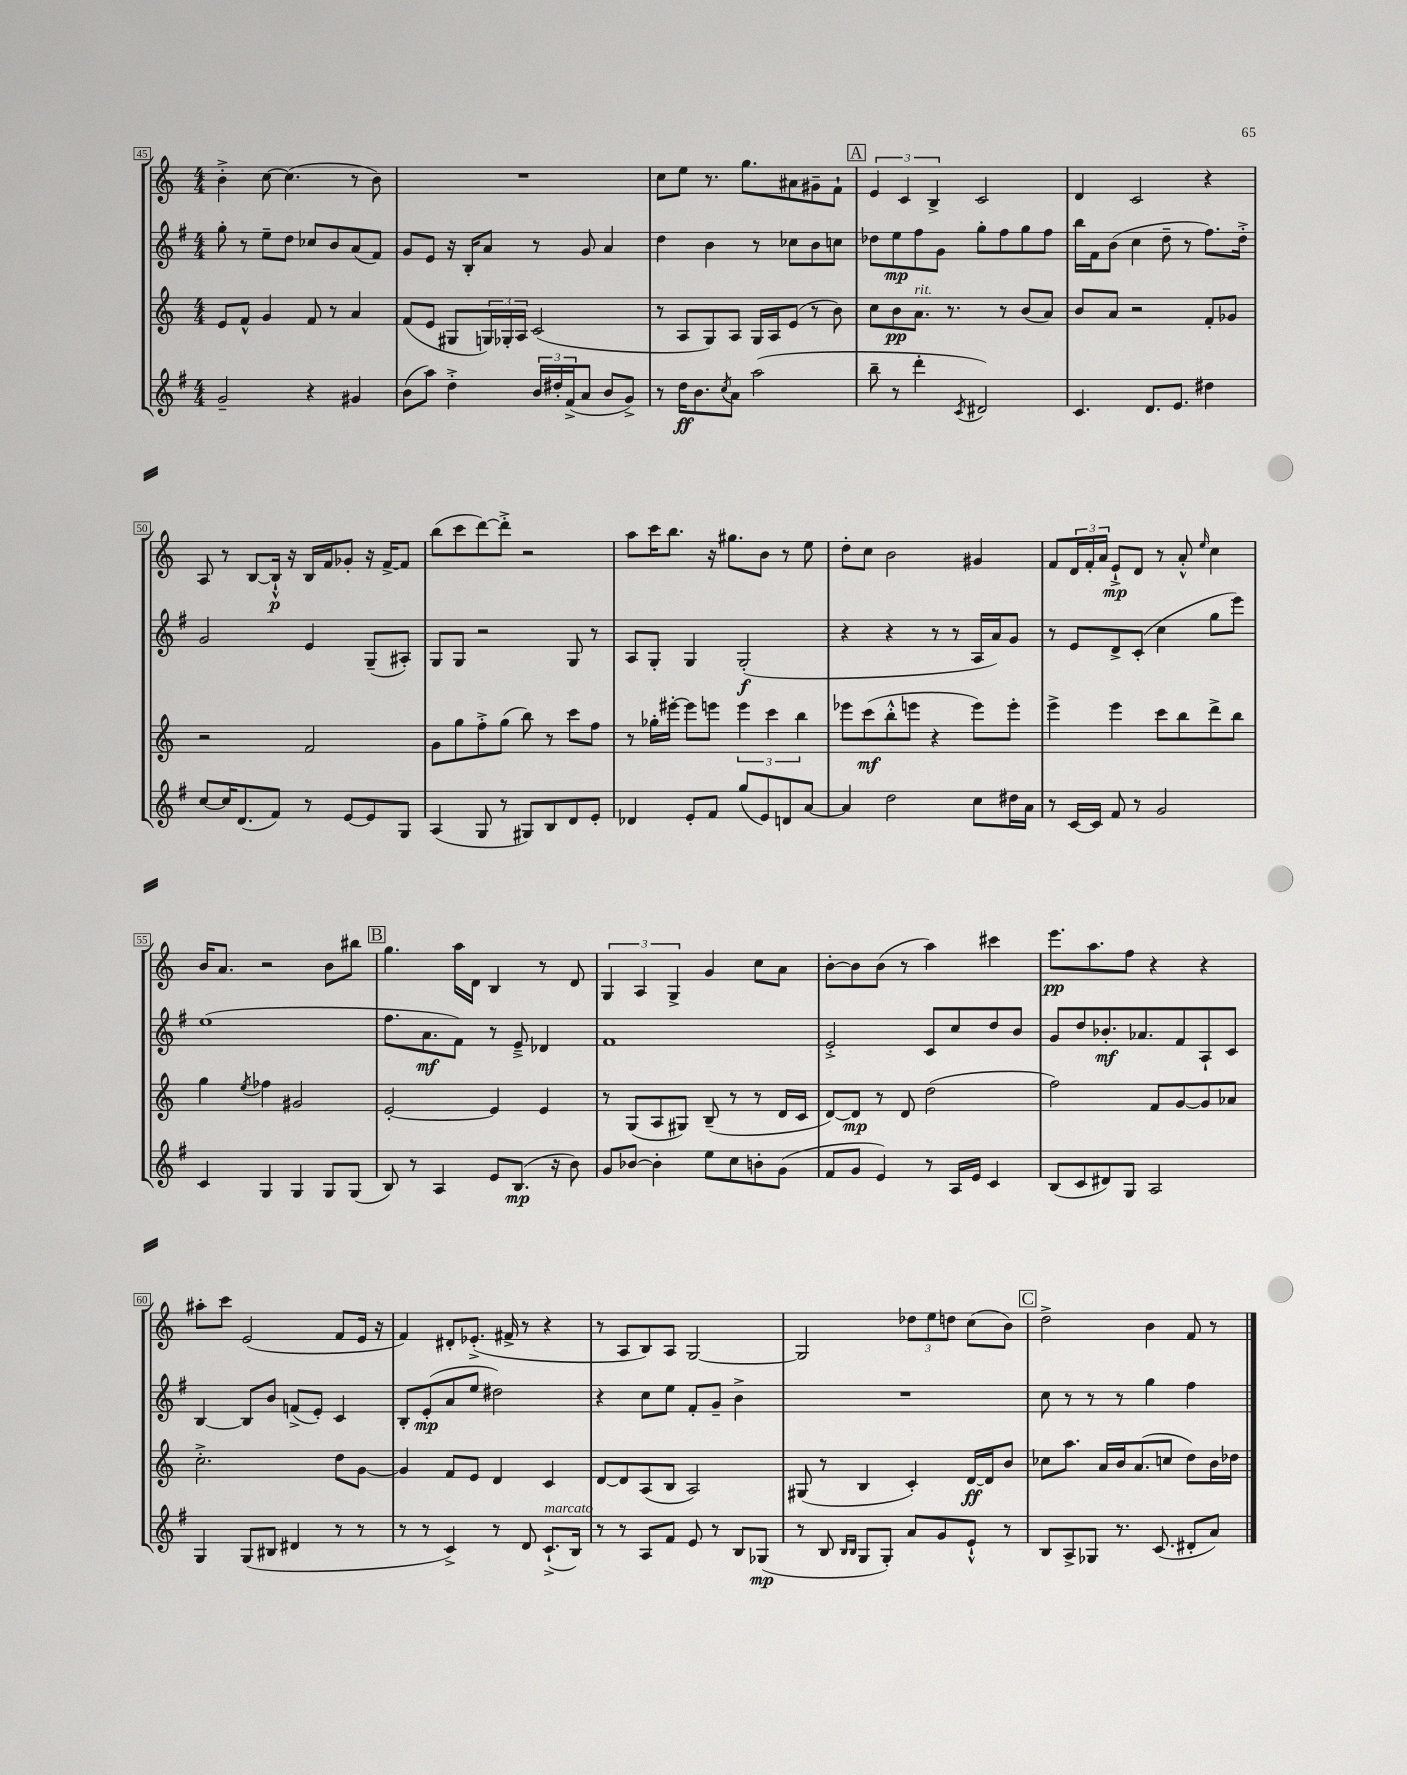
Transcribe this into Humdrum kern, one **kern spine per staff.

**kern	**kern	**kern	**kern
*staff4	*staff3	*staff2	*staff1
*clefG2	*clefG2	*clefG2	*clefG2
*k[f#]	*k[]	*k[f#]	*k[]
*M4/4	*M4/4	*M4/4	*M4/4
2g~	8e	8gg'	4b'^
.	8f^^	8r	.
.	4g	8ee~	[8cc
.	.	8dd	(4.cc]
4r	8f	8cc-	.
.	8r	8b	.
4g#	4a	(8a	8r
.	.	8f#)	8b)
=	=	=	=
(8b	(8f	8g	1r
8aa)	8e	8e	.
4dd'^	8G#	16r	.
.	.	16B'	.
.	24G)	8a	.
.	24G-'	.	.
.	24A	.	.
24b	(2c	8r	.
24dd#'	.	.	.
(24f#^	.	.	.
8a	.	8g	.
8b	.	4a	.
8g^)	.	.	.
=	=	=	=
8r	8r	4dd	8cc
16dd	8A	.	8ee
8.b	.	.	.
.	8G)	4b	8.r
8qcc	.	.	.
8a	8A	.	.
.	.	.	8.gg
(2aa	16G	8r	.
.	16A	.	.
.	(8e	8cc-	8a#
.	8r	8b	8g#~
.	8b)	8cc	8f`
=	=	=	=
8bb~	8cc	8dd-	6e
8r	8b	8ee	.
.	.	.	6c
4ddd'	8.a	8ff#	.
.	.	.	6B^
.	.	8g	.
.	8.r	.	.
8qc	.	.	.
2d#)	.	8gg'	2c
.	8r	8ff#	.
.	(8b	8gg	.
.	8a)	8ff#	.
=	=	=	=
4.c	8b	16bb	4d
.	.	16f#	.
.	8a	(8b	.
.	2r	4cc	2c
8.d	.	.	.
.	.	8dd~	.
8.e	.	.	.
.	.	8r	.
4dd#	8f'	8.ff#)	4r
.	8g-	.	.
.	.	16dd'^	.
=	=	=	=
[8cc	2r	2g	8A
16cc]	.	.	8r
(8.d	.	.	.
.	.	.	[8B
8f#)	.	.	16B`^^]
.	.	.	16r
8r	2f	4e	16B
.	.	.	16f
[8e	.	.	8g-'
8e]	.	(8G~	16r
.	.	.	[16f^
8G	.	8A#')	8f]
=	=	=	=
(4A	8g	8G	(8bb
.	8gg	8G	8ccc
8G	8ff'^	2r	[8ddd)
8r	(8gg	.	8ddd'^]
8G#)	8bb)	.	2r
8B	8r	.	.
8d	8ccc	8G	.
8e'	8ff	8r	.
=	=	=	=
4d-	8r	8A	8aa
.	16gg-'	8G'	16ccc
.	[16eee#'	.	8.bb
8e'	8eee#]	4G	.
8f#	8eee	.	16r
.	.	.	8.gg#
(8gg	6eee	(2G'	.
8e)	.	.	8b
.	6ccc	.	.
8d	.	.	8r
.	6bb	.	.
[8a	.	.	8ee
=	=	=	=
4a]	8eee-	4r	8dd'
.	(8ccc	.	8cc
2dd	8bb'^^	4r	2b
.	8eee	.	.
.	4r	8r	.
.	.	8r	.
8cc	8eee)	16A	4g#
.	.	16a)	.
16dd#	8eee'	8g	.
16a	.	.	.
=	=	=	=
8r	4eee^	8r	8f
[16c	.	8e	24d
.	.	.	24f'
16c]	.	.	.
.	.	.	24a
8f#	4eee	8d^	8e`^
8r	.	(8c'	8d
2g	8ccc	4cc	8r
.	8bb	.	8a'^^
.	.	.	16qqee
.	8ddd^	8gg	4cc
.	8bb	8eee)	.
=	=	=	=
4c	4gg	(1ee	16b
.	.	.	8.a
.	8qee	.	.
4G	4ff-	.	2r
4G	2g#	.	.
8G	.	.	8b
(8G	.	.	8bb#
=	=	=	=
8B)	[2e'	8.ff#	4.gg
8r	.	.	.
.	.	8.a	.
4A	.	.	.
.	.	8f#)	16aa
.	.	.	16d
8e	4e]	8r	4B
(8.B	.	8e~^	.
.	4e	4d-	8r
16r	.	.	.
8b)	.	.	8d
=	=	=	=
8g	8r	1f#	6G
[8b-	(8G	.	.
.	.	.	6A
4b-']	8A	.	.
.	.	.	6G^
.	8G#)	.	.
8ee	(8B~	.	4g
8cc	8r	.	.
8b'	8r	.	8cc
(8g	16d	.	8a
.	16c	.	.
=	=	=	=
8f#	[8d)	2e'^	[8b'
8g	8d]	.	8b]
4e)	8r	.	(8b
.	8d	.	8r
8r	(2dd	8c	4aa)
16A	.	8cc	.
16e	.	.	.
4c	.	8dd	4ccc#
.	.	8b	.
=	=	=	=
(8B	2ff)	8g	8.eee
8c	.	8dd	.
.	.	.	8.aa
8d#)	.	8.b-'	.
8G	.	.	8ff
.	.	8.a-	.
2A	8f	.	4r
.	[8g	8f#	.
.	8g]	8A`	4r
.	8a-	8c	.
=	=	=	=
4G	2.cc'^	[4B	8aa#'
.	.	.	8ccc
(8G	.	8B]	(2e
8B#	.	8b	.
4d#	.	(8f^	.
.	.	8e')	.
8r	8dd	4c	8f
8r	[8g	.	16e
.	.	.	16r
=	=	=	=
8r	4g]	8B'	4f)
8r	.	(8e'	.
4c^)	8f	8a	8d#'
.	8e	8ee	(8.e-'^
8r	4d	2dd#)	.
.	.	.	16f#^
8d	.	.	8r
(8.c`^	4c	.	4r
16B)	.	.	.
=	=	=	=
8r	[8d	4r	8r
8r	8d]	.	8A
8A	(8A	8cc	8B)
8f#	8B	8ee	8A
8e	2A)	8f#'	[2G
8r	.	8g~	.
8B	.	4b^	.
(8G-	.	.	.
=	=	=	=
8r	(8G#	1r	2G]
8B	8r	.	.
16qqB	.	.	.
16qqB	.	.	.
8G	4B	.	.
8G')	.	.	.
8a	4c')	.	12dd-
.	.	.	12ee
8g	.	.	.
.	.	.	12dd
8e`^^	[16d	.	(8cc
.	16d]	.	.
8r	8b	.	8b)
=	=	=	=
8B	8cc-	8cc	2dd^
8A^	8.aa	8r	.
8G-	.	8r	.
.	16a	.	.
8.r	16b	8r	.
.	(8.a	.	.
.	.	4gg	4b
(8.c	.	.	.
.	8cc	.	.
8d#'	8dd)	4ff#	8f
8a)	16b	.	8r
.	16dd-	.	.
==	==	==	==
*-	*-	*-	*-
